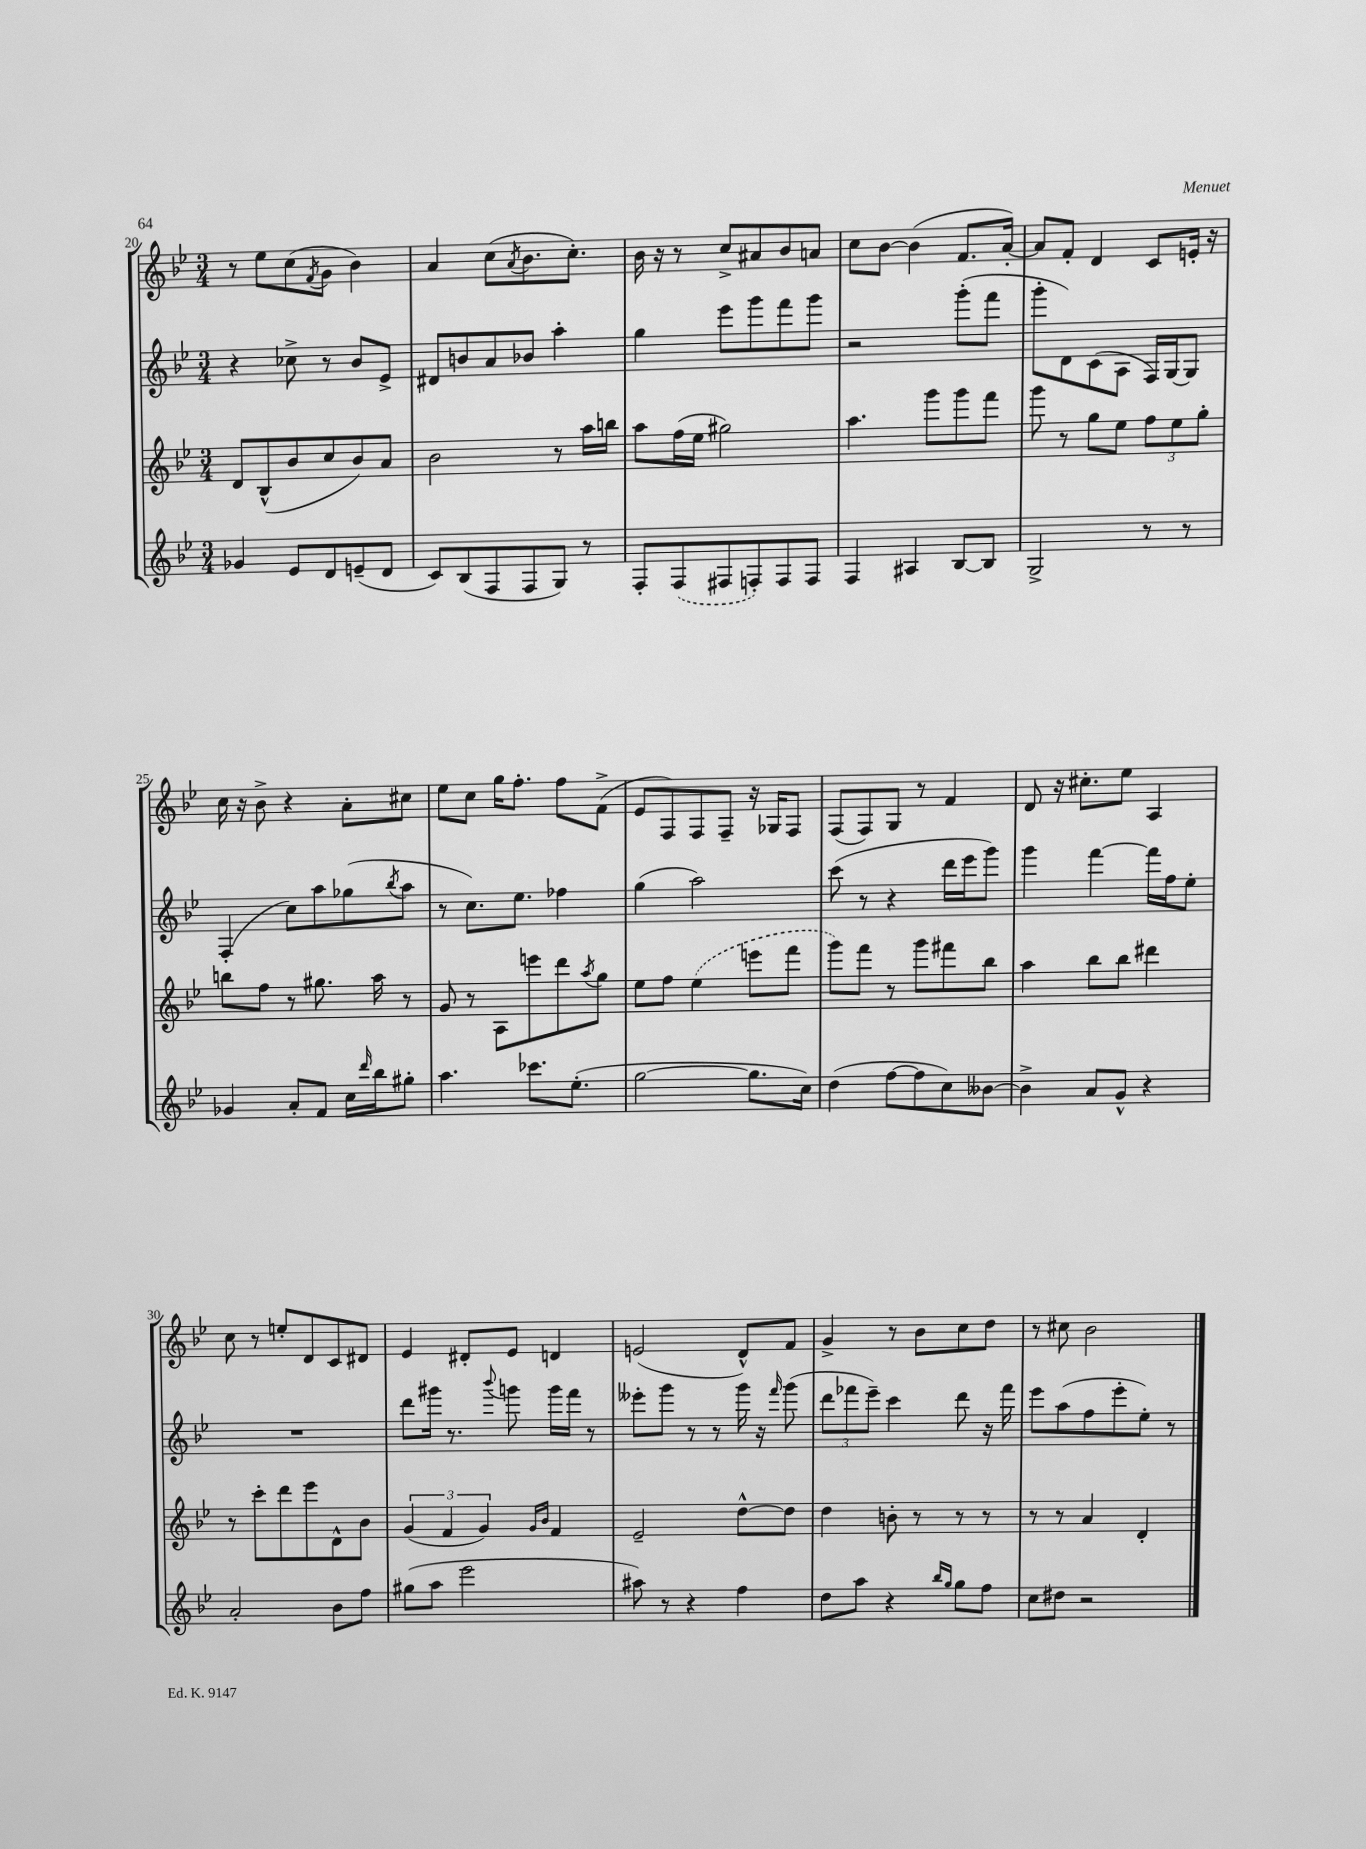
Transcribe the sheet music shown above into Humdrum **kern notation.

**kern	**kern	**kern	**kern
*staff4	*staff3	*staff2	*staff1
*clefG2	*clefG2	*clefG2	*clefG2
*k[b-e-]	*k[b-e-]	*k[b-e-]	*k[b-e-]
*M3/4	*M3/4	*M3/4	*M3/4
4g-/	8d/L	4r	8r
.	(8B-^^/	.	8ee-\L
8e-/L	8b-/	8cc-^\	(8cc\
.	.	.	8qf/
8d/	8cc/	8r	8g\J
(8e~/	8b-/)	8b-/L	4b-\)
8d/J	8a/J	8e-^/J	.
=	=	=	=
8c/L)	2b-\	8d#/L	4a/
(8B-/	.	8b/	.
8F/	.	8a/	(8cc\L
.	.	.	8qa/
8F/	.	8b-/J	8.b-\
8G/J)	8r	4aa'\	.
.	.	.	8.cc'\J)
8r	16aa\LL	.	.
.	16bb\JJ	.	.
=	=	=	=
8F'/L	8aa\L	4gg\	16b-\
.	.	.	16r
(8F/	(16ff\L	.	8r
.	16ee-\JJ	.	.
8F#/	2gg#\)	8eee-\L	8cc^/L
8F'/)	.	8ggg\	8a#/
8F/	.	8fff\	8b-/
8F/J	.	8ggg\J	8a/J
=	=	=	=
4F/	4.aa\	2r	8cc\L
.	.	.	[8b-\J
4A#/	.	.	(4b-\]
.	8ggg\L	.	.
[8B-/L	8ggg\	(8ggg'\L	8.f/L
8B-/]J	8fff\J	8fff\J	.
.	.	.	[16a'/Jk)
=	=	=	=
2G^/	8ggg\	8ggg'\L	8a/]L
.	8r	8d\)	8f'/J
.	8gg\L	(8c\	4d/
.	8ee-\J	8A\J	.
8r	12ff\L	16F/LL)	8c/L
.	.	[16G/J	.
.	12ee-\	.	.
8r	.	8G/]J	16e'/Jk
.	12gg'\J	.	.
.	.	.	16r
=	=	=	=
4g-/	8bb\L	(4F'/	16cc\
.	.	.	16r
.	8ff\J	.	8b-^\
8a'/L	8r	8cc\L)	4r
8f/J	8.gg#\	8aa\	.
16cc\LL	.	(8gg-\	8a'\L
16qqddd/	.	.	.
16bb-\J	16aa\	.	.
.	.	8qbb-/	.
8gg#'\J	8r	8aa\J	8cc#\J
=	=	=	=
4.aa\	8g/	8r	8ee-\L
.	8r	8.cc\L)	8cc\J
.	8A\L	.	16gg\LK
.	.	8.ee-\J	8.ff'\J
8.ccc-\L	8eee\	.	.
.	8ddd\	4ff-\	8ff\L
(8.ee-'\J	.	.	.
.	8qaa/	.	.
.	8gg\J	.	(8f^\J
=	=	=	=
[2gg\	8ee-\L	(4gg\	8e-/L
.	8ff\J	.	8F/)
.	(4ee-\	2aa\)	8F/
.	.	.	8F~/J
8.gg\]L	8eee\L	.	16r
.	.	.	16G-/LK
.	8fff\J	.	8F/J
16cc\Jk)	.	.	.
=	=	=	=
(4dd\	8ggg\L)	(8ccc\	(8F/L
.	8fff\J	8r	8F/)
[8ff\L	8r	4r	8G/J
8ff\]	8ggg\L	.	8r
8cc\)	8fff#\	16ddd\LL	4f/
.	.	16eee-\J	.
[8b--\J	8bb-\J	8ggg\J)	.
=	=	=	=
4b--^\]	4aa\	4ggg\	8d/
.	.	.	16r
.	.	.	8.cc#'\L
8a/L	8bb-\L	[4fff\	.
8g^^/J	8bb-\J	.	8ee-\J
4r	4ddd#\	16fff\]LL	4A/
.	.	16ff\J	.
.	.	8ee-'\J	.
=	=	=	=
2a'/	8r	2.r	8cc\
.	8ccc'\L	.	8r
.	8ddd\	.	8ee'/L
.	8eee-\	.	8d/
8b-\L	8d^^\	.	8c/
8ff\J	8b-\J	.	8d#/J
=	=	=	=
(8gg#\L	(6g/	8ddd\L	4e-/
8aa\J	.	16ggg#\Jk	.
.	6f/	.	.
.	.	8.r	.
2eee-\	.	.	8d#'/L
.	6g/)	.	.
.	.	8qqbbb-/	.
.	.	8ggg\	8e-/J
.	16qqg/LL	.	.
.	16qqb-/JJ	.	.
.	4f/	16ggg\LL	4d/
.	.	16fff\JJ	.
.	.	8r	.
=	=	=	=
8aa#\)	2e-~/	8eee--'\L	(2e/
8r	.	8ggg\J	.
4r	.	8r	.
.	.	8r	.
4ff\	[8dd^^\L	16ggg\	8d^^/L)
.	.	16r	.
.	.	16qqfff/	.
.	8dd\]J	(8ggg\	8f/J
=	=	=	=
8dd\L	4dd\	12ddd\L	4g^/
.	.	12fff-\	.
8aa\J	.	.	.
.	.	12eee-~\J)	.
4r	8b'\	4ccc\	8r
.	8r	.	8b-\L
16qqbb-/LL	.	.	.
16qqgg/JJ	.	.	.
8gg\L	8r	8ddd\	8cc\
8ff\J	8r	16r	8dd\J
.	.	16fff-\	.
=	=	=	=
8cc\L	8r	8eee-\L	8r
8dd#\J	8r	(8aa\	8cc#\
2r	4a/	8ff\	2b-\
.	.	8eee-'\	.
.	4d'/	8ee-'\J)	.
.	.	8r	.
==	==	==	==
*-	*-	*-	*-
